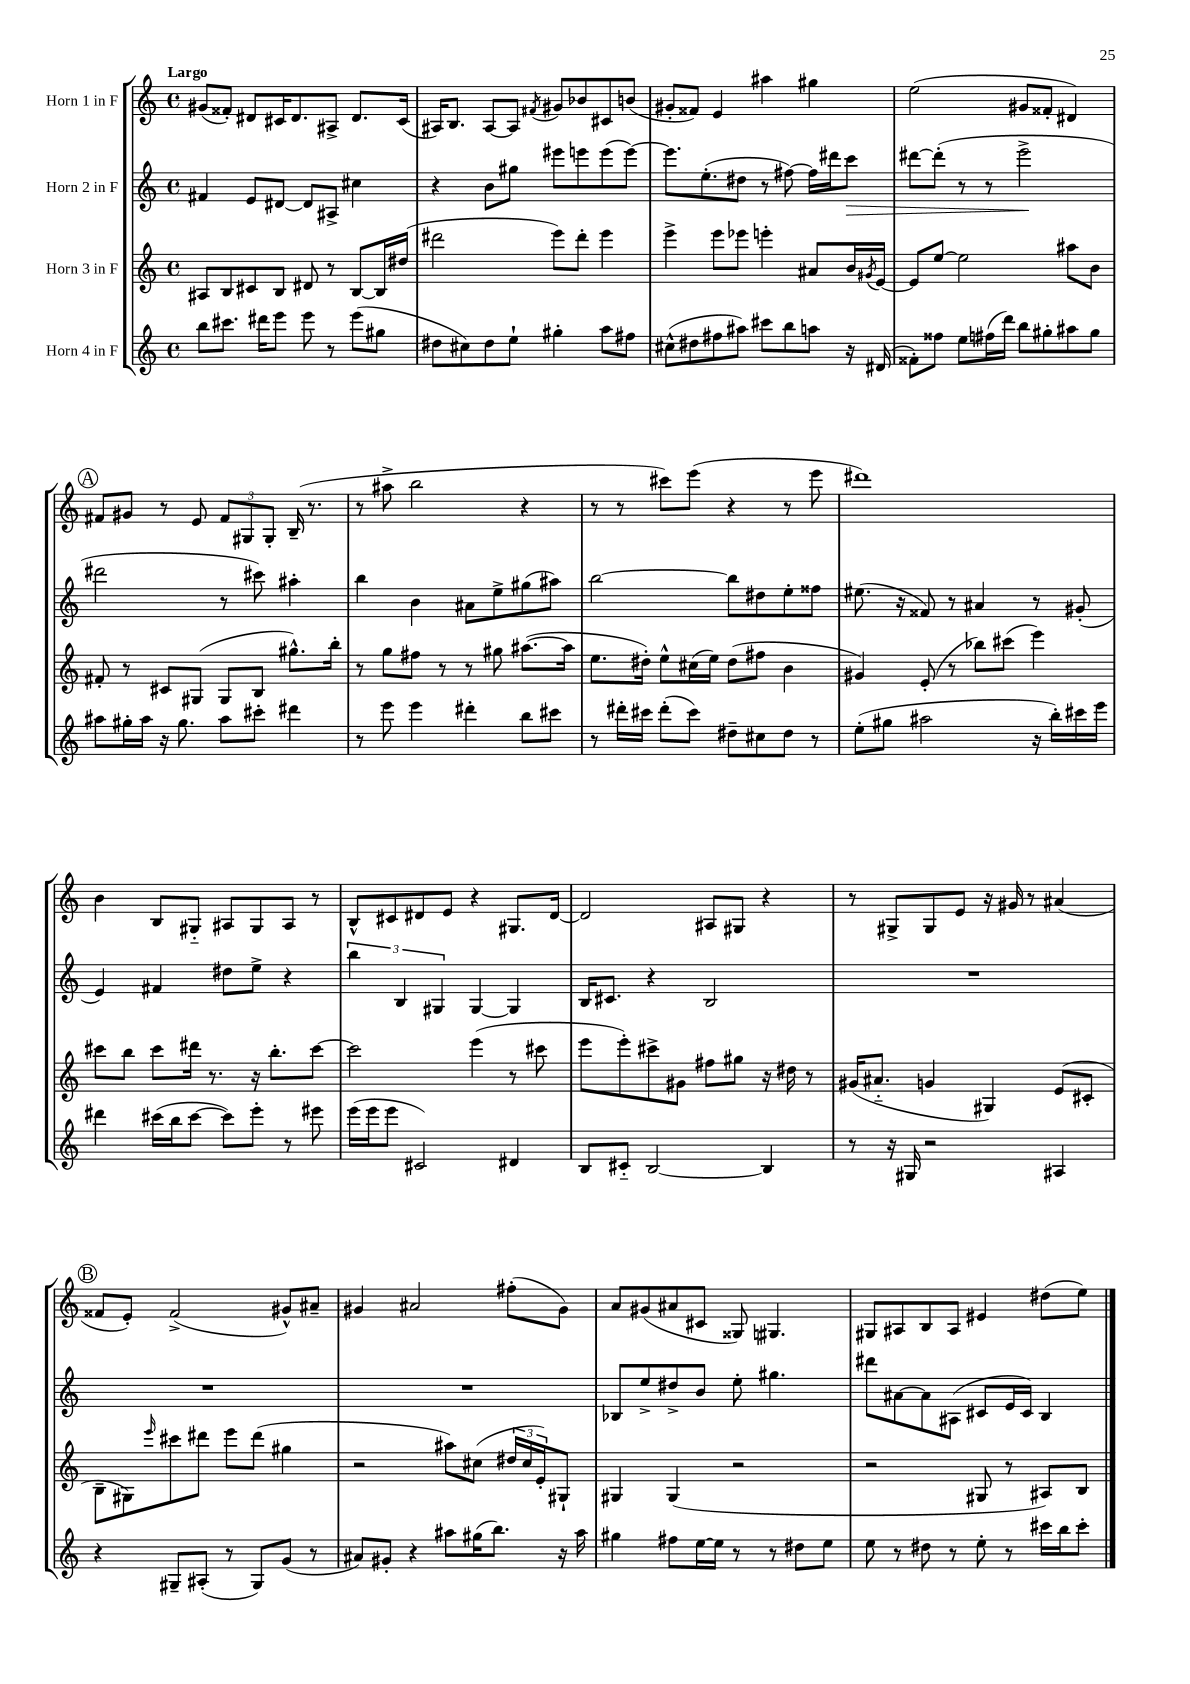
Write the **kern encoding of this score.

**kern	**kern	**kern	**kern
*staff4	*staff3	*staff2	*staff1
*clefG2	*clefG2	*clefG2	*clefG2
*k[]	*k[]	*k[]	*k[]
*M4/4	*M4/4	*M4/4	*M4/4
*met(c)	*met(c)	*met(c)	*met(c)
8bb	8A#	4f#	(8g#
8.ccc#	8B	.	8f##')
.	8c#	8e	8d#
16ddd#	.	.	.
8eee	8B	[8d#	16c#
.	.	.	8.d#
8eee	8d#	8d#]	.
8r	8r	8A#^	8A#^
(8eee	[8B	4cc#	8.d#
8gg#	16B]	.	.
.	(16dd#	.	(16c#
=	=	=	=
8dd#	2ddd#	4r	16A#)
.	.	.	8.B
8cc#)	.	.	.
8dd#	.	8b	[8A#
8ee`	.	8gg#	8A#]
.	.	.	8qf#
4gg#'	8eee)	8eee#	8g#
.	8ddd#'	8eee	8b-
8aa	4eee	(8eee	8c#
8ff#	.	[8eee)	(8b
=	=	=	=
(8cc#^^	4eee^	8.eee]	8g#'
8dd#	.	.	8f##)
.	.	(8.ee'	.
8ff#	8eee	.	4e
8aa#)	8eee-	8dd#	.
8ccc#	4eee'	8r	4aa#
8bb	.	[8ff#)	.
8aa	8a#	16ff#]	4gg#
.	.	16ddd#	.
16r	16b	8ccc	.
.	8qg#	.	.
(16d#	[16e	.	.
=	=	=	=
8f##')	8e]	[8ddd#	(2ee
8ff##	[8ee	(8ddd#']	.
8ee	2ee]	8r	.
(16ff#	.	8r	.
16ddd)	.	.	.
8bb	.	2eee^	8g#
8gg#'	.	.	8f##'
8aa#	8aa#	.	4d#)
8gg#	8b	.	.
=	=	=	=
8aa#	8f#'	2ddd#	8f#
16gg#'	8r	.	8g#
16aa#	.	.	.
16r	8c#	.	8r
8.gg#	.	.	.
.	(8G#	.	8e
8aa#	8G#	8r	12f#
.	.	.	12G#
8ccc#'	8B	8ccc#)	.
.	.	.	12G#'
4ddd#	8.gg#^^)	4aa#'	(16B~
.	.	.	8.r
.	16bb'	.	.
=	=	=	=
8r	8r	4bb	8r
8eee	8gg	.	8aa#^
4eee	8ff#	4b	2bb
.	8r	.	.
4ddd#'	8r	8a#	.
.	8gg#	8ee^	.
8bb	([8.aa#	(8gg#	4r
8ccc#	.	8aa#)	.
.	16aa#]	.	.
=	=	=	=
8r	8.ee	[2bb	8r
16ddd#'	.	.	8r
16ccc#	16dd#')	.	.
(8ddd#'	8ee^^	.	8ccc#)
8ccc#)	(16cc#	.	(8eee
.	16ee)	.	.
8dd#~	(8dd#	8bb]	4r
8cc#	8ff#	8dd#	.
8dd#	4b	8ee'	8r
8r	.	8ff##	8eee
=	=	=	=
(8ee'	4g#)	(8.ee#	1ddd#)
8gg#	.	.	.
.	.	16r	.
2aa#	(8e'	8f##)	.
.	8r	8r	.
.	8bb-)	4a#	.
.	(8ccc#	.	.
16r	4eee)	8r	.
16bb')	.	.	.
16ccc#	.	(8g#'	.
16eee	.	.	.
=	=	=	=
4ddd#	8ccc#	4e)	4b
.	8bb	.	.
(16ccc#	8ccc#	4f#	8B
16bb	.	.	.
[8ccc#	16ddd#	.	8G#'~
.	8.r	.	.
8ccc#])	.	8dd#	8A#
8eee'	16r	8ee^	8G#
.	8.bb'	.	.
8r	.	4r	8A#
8eee#	[8ccc#	.	8r
=	=	=	=
(16eee	2ccc#]	6bb	8B^^
16eee	.	.	.
8eee	.	.	8c#
.	.	6B	.
2c#)	.	.	8d#
.	.	6G#	.
.	.	.	8e
.	(4eee	[4G#	4r
4d#	8r	4G#]	8.G#
.	8ccc#	.	.
.	.	.	[16d#
=	=	=	=
8B	8eee	16B	2d#]
.	.	8.c#	.
8c#'~	8eee')	.	.
[2B	8ccc#^	4r	.
.	8g#	.	.
.	8ff#	2B	8A#
.	8gg#	.	8G#
4B]	16r	.	4r
.	16dd#	.	.
.	8r	.	.
=	=	=	=
8r	(16g#	1r	8r
.	8.a#'~	.	.
16r	.	.	8G#^
16G#	.	.	.
2r	4g	.	8G#
.	.	.	8e
.	4G#)	.	16r
.	.	.	16g#
.	.	.	8r
4A#	(8e	.	(4a#
.	8c#'	.	.
=	=	=	=
4r	8B~	1r	8f##
.	8G#)	.	8e')
.	16qqeee	.	.
8G#~	8ccc#	.	(2f##^
(8A#'	8ddd#	.	.
8r	8eee	.	.
8G#)	(8ddd#	.	.
(8g	4gg#	.	8g#^^)
8r	.	.	8a#~
=	=	=	=
8a#)	2r	1r	4g#
8g#'	.	.	.
4r	.	.	2a#
8aa#	8aa#)	.	.
(16gg#	(8cc#	.	.
8.bb)	.	.	.
.	24dd#	.	(8ff#'
.	24cc#	.	.
.	24e')	.	.
16r	8G#`	.	8g#)
16aa#	.	.	.
=	=	=	=
4gg#	4G#	8B-	8a
.	.	8ee^	(8g#
8ff#	(4G#	8dd#^	8a#
[16ee	.	8b	8c#
16ee]	.	.	.
8r	2r	8ee'	8G##)
8r	.	4.gg#	4.G#
8dd#	.	.	.
8ee	.	.	.
=	=	=	=
8ee	2r	8ddd#	8G#
8r	.	[8a#	8A#
8dd#	.	8a#]	8B
8r	.	(8A#	8A#
8ee'	8G#	8c#	4e#
8r	8r	16e	.
.	.	16c#)	.
16ccc#	8A#)	4B	(8dd#
16bb	.	.	.
8ccc#'	8B	.	8ee)
==	==	==	==
*-	*-	*-	*-
